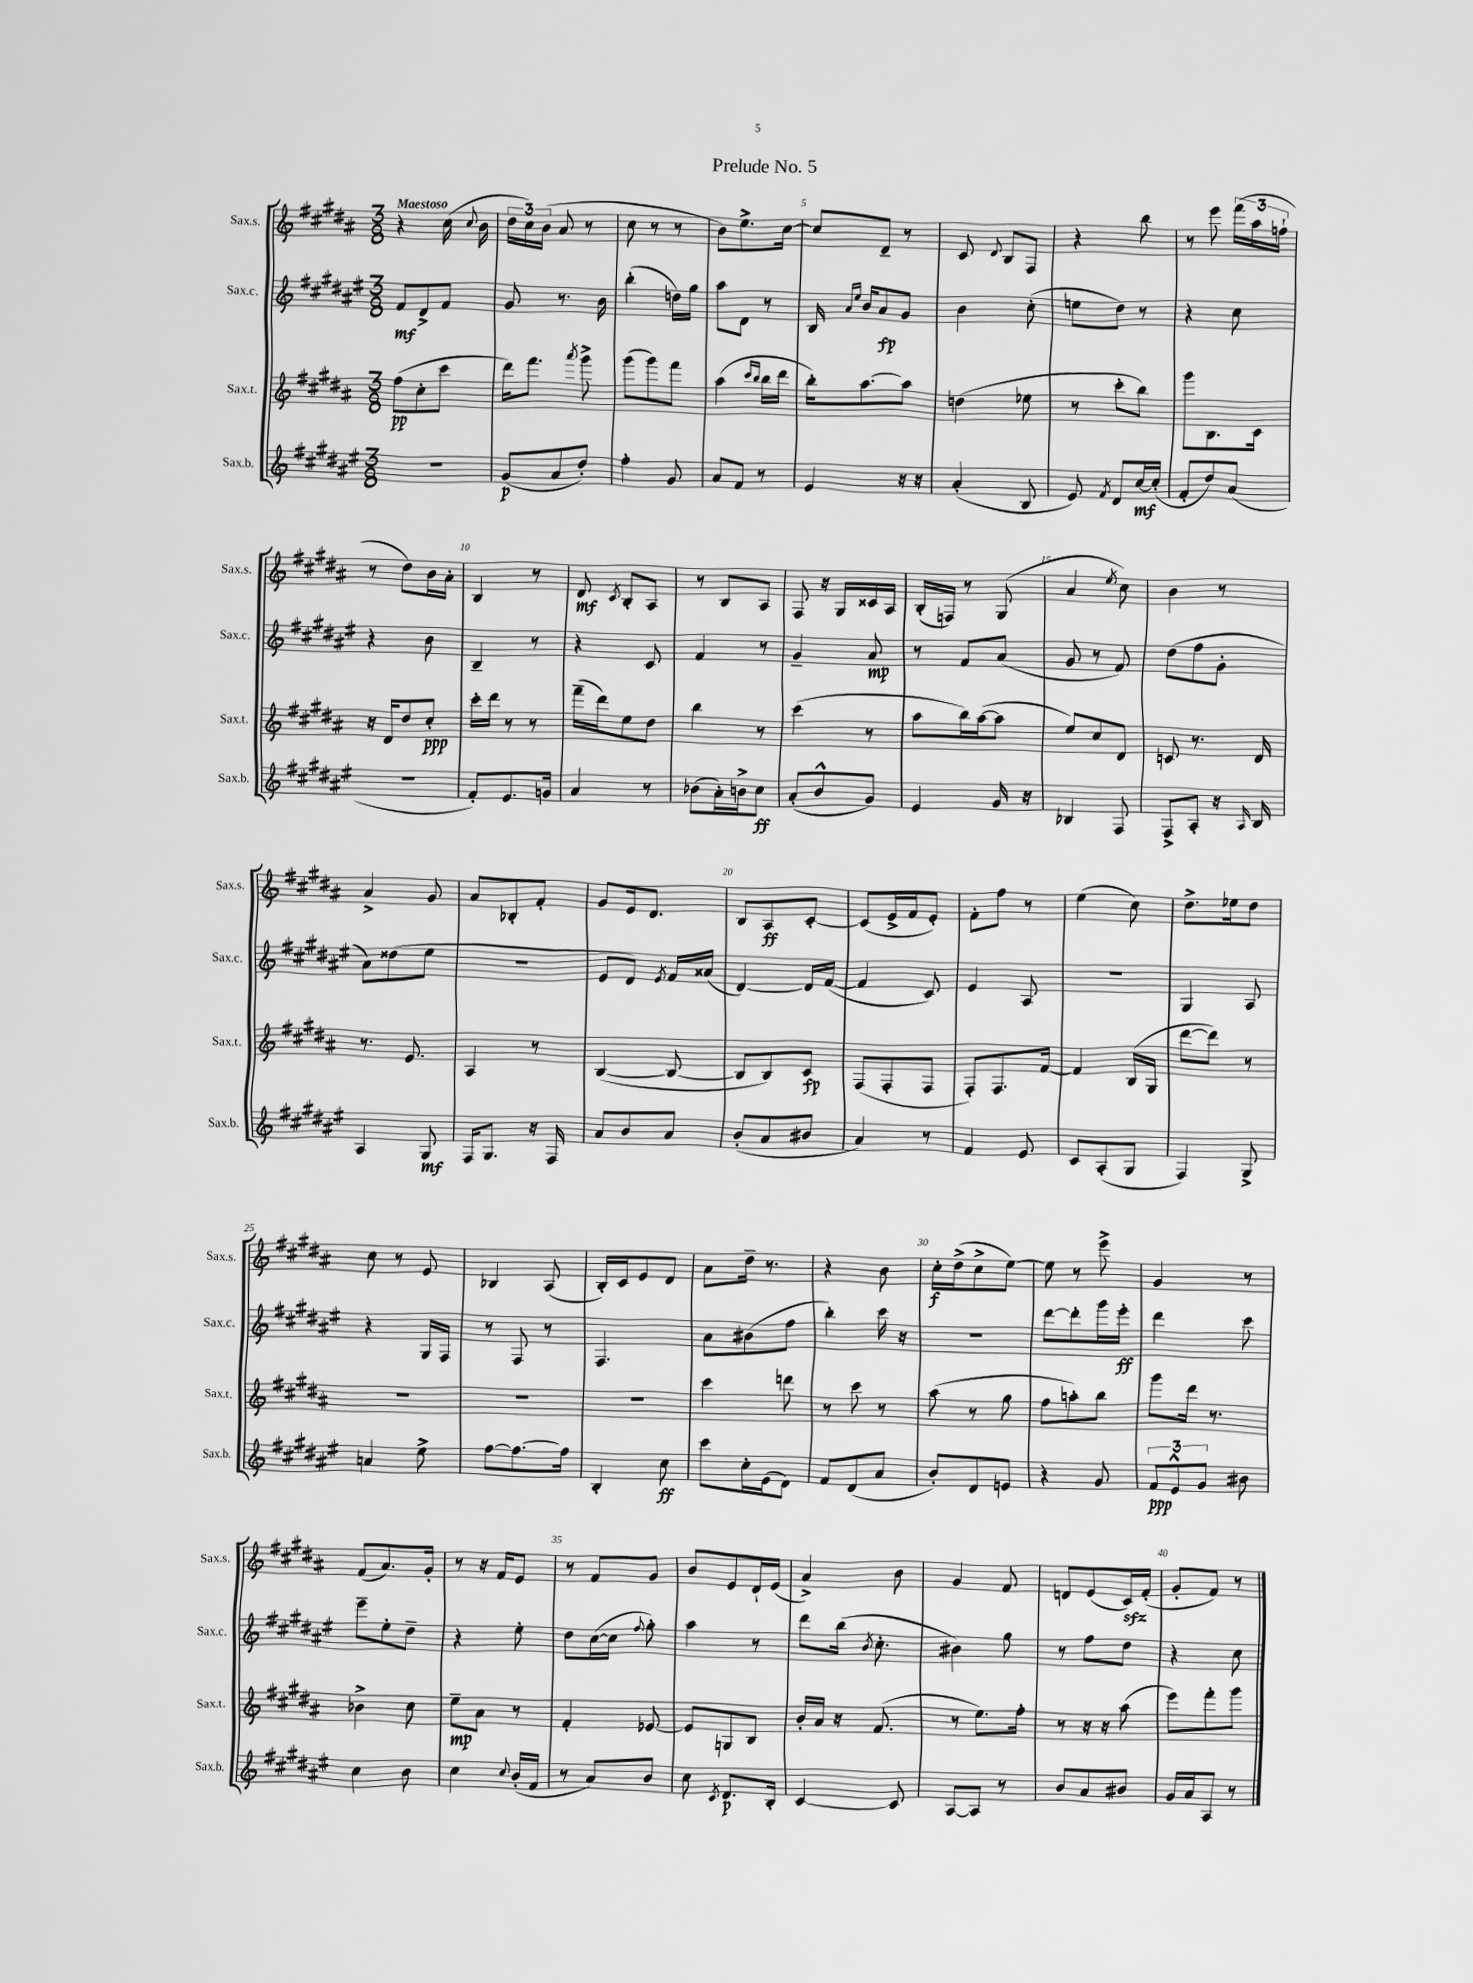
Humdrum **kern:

**kern	**dynam	**kern	**dynam	**kern	**dynam	**kern	**dynam
*part4	*part4	*part3	*part3	*part2	*part2	*part1	*part1
*staff4	*staff4	*staff3	*staff3	*staff2	*staff2	*staff1	*staff1
*I"Sax.b.	*	*I"Sax.t.	*	*I"Sax.c.	*	*I"Sax.s.	*
*I'Sax.b.	*	*I'Sax.t.	*	*I'Sax.c.	*	*I'Sax.s.	*
*clefG2	*	*clefG2	*	*clefG2	*	*clefG2	*
*k[f#c#g#d#a#e#]	*	*k[f#c#g#d#a#]	*	*k[f#c#g#d#a#e#]	*	*k[f#c#g#d#a#]	*
*M3/8	*	*M3/8	*	*M3/8	*	*M3/8	*
=1	=1	=1	=1	=1	=1	=1	=1
!	!	!	!	!	!	!LO:TX:a:B:t=Maestoso	!
4.r	.	(8ff#\L	pp	8f#/L	mf	4r	.
.	.	8cc#'\	.	8d#^/	.	.	.
.	.	8ccc#\J	.	8f#/J	.	(16cc#\	.
.	.	.	.	.	.	8qqcc#/	.
.	.	.	.	.	.	16b\	.
=2	=2	=2	=2	=2	=2	=2	=2
(8g#/L	p	16ddd#\KL)	.	8g#/	.	24dd#\LL	.
.	.	.	.	.	.	24cc#\)	.
.	.	8.fff#\J	.	.	.	.	.
.	.	.	.	.	.	(24b\JJ	.
8a#/	.	.	.	8.r	.	8a#/	.
.	.	8qaaa#/	.	.	.	.	.
8dd#'/J)	.	8ggg#^\	.	.	.	8r	.
.	.	.	.	16b\	.	.	.
=3	=3	=3	=3	=3	=3	=3	=3
4ff#'\	.	(8ggg#\L	.	(4bb'\	.	8cc#\	.
.	.	8ggg#\)	.	.	.	8r	.
8g#/	.	8fff#\J	.	16ddn\LL)	.	8r	.
.	.	.	.	16gg#\JJ	.	.	.
=4	=4	=4	=4	=4	=4	=4	=4
8a#/L	.	(4aa#\	.	8aa#\L	.	8b\L)	.
8f#/J	.	.	.	8d#\J	.	8.ee^\	.
.	.	16qqccc#/LL	.	.	.	.	.
.	.	16qqbb/JJ	.	.	.	.	.
8r	.	16bb\LL	.	8r	.	.	.
.	.	16ddd#\JJ	.	.	.	[16cc#\Jk	.
=5	=5	=5	=5	=5	=5	=5	=5
4e#/	.	16bb'\KL)	.	16B/	.	8cc#/L]	.
.	.	.	.	16qqa#/LL	.	.	.
.	.	.	.	16qqee#/JJ	.	.	.
.	.	[8.aa#\	.	16b/KL	.	.	.
.	.	.	.	8a#/	fp	8d#~/J	.
16r	.	8aa#\J]	.	8g#/J	.	8r	.
16r	.	.	.	.	.	.	.
=6	=6	=6	=6	=6	=6	=6	=6
(4a#'/	.	(4ddn\	.	4b\	.	8c#/	.
.	.	.	.	.	.	8qqd#/	.
.	.	.	.	.	.	8B/L	.
8B/	.	8ee-X\	.	(8cc#'\	.	8F#/J	.
=7	=7	=7	=7	=7	=7	=7	=7
8e#/)	.	8r	.	8een\L	.	4r	.
8qf#/	.	.	.	.	.	.	.
8d#/L	.	8ccc#'\L	.	8dd#\J)	.	.	.
[16cc#/L	mf	8bb\J)	.	8r	.	8bb\	.
(16cc#'/JJ]	.	.	.	.	.	.	.
=8	=8	=8	=8	=8	=8	=8	=8
8f#'/L	.	8ggg#\L	.	4r	.	8r	.
8dd#/)	.	8.B\	.	.	.	8eee\	.
(8a#/J	.	.	.	8cc#\	.	(24fff#\LL	.
.	.	.	.	.	.	24aa#\	.
.	.	16c#\Jk	.	.	.	.	.
.	.	.	.	.	.	24ffn`\JJ	.
!!LO:LB:g=z
=9	=9	=9	=9	=9	=9	=9	=9
4.r	.	16r	.	4r	.	8r	.
.	.	16d#/KL	.	.	.	.	.
.	.	8dd#/	.	.	.	8dd#\L)	.
.	.	8cc#'/J	ppp	8b\	.	16b\L	.
.	.	.	.	.	.	16a#'\JJ	.
=10	=10	=10	=10	=10	=10	=10	=10
8f#'/L)	.	16ccc#'\LL	.	4B~/	.	4B/	.
.	.	16ddd#\JJ	.	.	.	.	.
8.e#/	.	8r	.	.	.	.	.
.	.	8r	.	8r	.	8r	.
16gn/Jk	.	.	.	.	.	.	.
=11	=11	=11	=11	=11	=11	=11	=11
4a#/	.	(16fff#~\LL	.	4r	.	8d#/	mf
.	.	16ddd#\J)	.	.	.	.	.
.	.	.	.	.	.	8qc#/	.
.	.	8ee\	.	.	.	8B'/L	.
8r	.	8dd#\J	.	8c#/	.	8A#/J	.
=12	=12	=12	=12	=12	=12	=12	=12
(8b-X\L	.	4bb\	.	4f#/	.	8r	.
16a#'\L)	.	.	.	.	.	8B/L	.
16bn^\J	.	.	.	.	.	.	.
8cc#\J	ff	8r	.	8r	.	8A#/J	.
=13	=13	=13	=13	=13	=13	=13	=13
(8a#'/L	.	(4ccc#\	.	4g#~/	.	8F#/	.
8b^^/	.	.	.	.	.	16r	.
.	.	.	.	.	.	16G#/LL	.
8g#/J)	.	8r	.	8a#/	mp	16c##X/	.
.	.	.	.	.	.	16A#/JJ	.
=14	=14	=14	=14	=14	=14	=14	=14
4e#/	.	8aa#\L	.	8r	.	(16B'/LL	.
.	.	.	.	.	.	16Fn/JJ)	.
.	.	16bb\L)	.	8f#/L	.	8r	.
.	.	([16aa#\J	.	.	.	.	.
16g#/	.	8aa#\J]	.	(8a#/J	.	(8G#/	.
16r	.	.	.	.	.	.	.
=15	=15	=15	=15	=15	=15	=15	=15
4B-X/	.	8ee/L)	.	8g#/	.	4a#/	.
.	.	8cc#/	.	8r	.	.	.
.	.	.	.	.	.	8qee/	.
8F#/	.	8d#/J	.	8f#/)	.	8cc#\)	.
=16	=16	=16	=16	=16	=16	=16	=16
8F#^/L	.	8cn/	.	(8dd#\L	.	4b\	.
8A#'/J	.	8.r	.	8ff#\	.	.	.
16r	.	.	.	8g#'\J	.	8r	.
16qqA#/	.	.	.	.	.	.	.
16B/	.	16d#/	.	.	.	.	.
!!LO:LB:g=z
=17	=17	=17	=17	=17	=17	=17	=17
4A#/	.	8.r	.	8a#\L)	.	4a#^/	.
.	.	.	.	(8dd##X\	.	.	.
.	.	8.e/	.	.	.	.	.
8G#/	mf	.	.	8ee#\J	.	8g#/	.
=18	=18	=18	=18	=18	=18	=18	=18
16F#/KL	.	4A#/	.	4.r	.	8a#/L	.
8.G#/J	.	.	.	.	.	.	.
.	.	.	.	.	.	8B-X'/	.
16r	.	8r	.	.	.	8f#'/J	.
16F#/	.	.	.	.	.	.	.
=19	=19	=19	=19	=19	=19	=19	=19
8a#/L	.	([4B/	.	8e#/L	.	8g#/L	.
8b/	.	.	.	8d#/J)	.	16e/k	.
.	.	.	.	.	.	8.d#/J	.
.	.	.	.	8qe#/	.	.	.
8a#/J	.	8B/_	.	16f#/LL	.	.	.
.	.	.	.	(16a##X/JJ	.	.	.
=20	=20	=20	=20	=20	=20	=20	=20
(8b'/L	.	8B/L]	.	[4d#/)	.	8B/L	.
8a#/	.	8B/)	.	.	.	8A#/	ff
8b#X/J	.	8c#/J	fp	16d#/LL]	.	[8c#'/J	.
.	.	.	.	([16f#/JJ	.	.	.
=21	=21	=21	=21	=21	=21	=21	=21
4a#/)	.	(8F#/L	.	4f#/]	.	(8c#/L]	.
.	.	8F#'/	.	.	.	16e^/L	.
.	.	.	.	.	.	16f#/J	.
8r	.	8F#/J	.	8c#/)	.	8e'/J)	.
=22	=22	=22	=22	=22	=22	=22	=22
4f#/	.	8F#'/L)	.	4e#/	.	8f#'\L	.
.	.	8.F#/	.	.	.	8ff#\J	.
8e#/	.	.	.	8A#/	.	8r	.
.	.	[16f#/Jk	.	.	.	.	.
=23	=23	=23	=23	=23	=23	=23	=23
8c#/L	.	4f#/]	.	4.r	.	(4ee\	.
(8A#'/	.	.	.	.	.	.	.
8G#/J	.	(16B/LL	.	.	.	8cc#\)	.
.	.	16G#/JJ	.	.	.	.	.
=24	=24	=24	=24	=24	=24	=24	=24
4F#/)	.	[8ddd#\L	.	4G#/	.	8.dd#^\L	.
.	.	8ddd#\J])	.	.	.	.	.
.	.	.	.	.	.	16ee-X\k	.
8G#^/	.	8r	.	8A#/	.	8dd#\J	.
!!LO:LB:g=z
=25	=25	=25	=25	=25	=25	=25	=25
4an/	.	4.r	.	4r	.	8cc#\	.
.	.	.	.	.	.	8r	.
8ee#^\	.	.	.	16G#/LL	.	8e/	.
.	.	.	.	16F#/JJ	.	.	.
=26	=26	=26	=26	=26	=26	=26	=26
[8ff#\L	.	4.r	.	8r	.	4B-X/	.
8.ff#\_	.	.	.	8F#/	.	.	.
.	.	.	.	8r	.	(8A#/	.
16ff#\Jk]	.	.	.	.	.	.	.
=27	=27	=27	=27	=27	=27	=27	=27
4B'/	.	4.r	.	4.F#/	.	16B'/LL)	.
.	.	.	.	.	.	16c#/J	.
.	.	.	.	.	.	8e/	.
8cc#\	ff	.	.	.	.	8d#/J	.
=28	=28	=28	=28	=28	=28	=28	=28
8ccc#\L	.	4ccc#\	.	8a#\L	.	8a#\L	.
16cc#'\L	.	.	.	(8b#X\	.	16dd#~\Jk	.
(16e#\J	.	.	.	.	.	8.r	.
8d#\J)	.	8dddn\	.	8ff#\J	.	.	.
=29	=29	=29	=29	=29	=29	=29	=29
8f#/L	.	8r	.	4bb'\)	.	4r	.
(8d#/	.	8ccc#\	.	.	.	.	.
8a#/J	.	8r	.	16ccc#\	.	8b\	.
.	.	.	.	16r	.	.	.
=30	=30	=30	=30	=30	=30	=30	=30
8b'/L)	.	(8aa#\	.	4.r	.	16cc#'\LL	f
.	.	.	.	.	.	(16dd#^\J	.
8d#/	.	8r	.	.	.	8cc#^\	.
8en/J	.	8gg#\	.	.	.	[8ee\J)	.
=31	=31	=31	=31	=31	=31	=31	=31
4r	.	8ff#\L	.	[8ddd#\L	.	8ee\]	.
.	.	8aan'\)	.	8ddd#'\]	.	8r	.
8g#/	.	8bb\J	.	16ggg#\L	.	8eee^\	.
.	.	.	.	16eee#'\JJ	ff	.	.
=32	=32	=32	=32	=32	=32	=32	=32
12f#/L	ppp	8ggg#\L	.	4ddd#\	.	4g#/	.
12e#^^/	.	.	.	.	.	.	.
.	.	16ddd#\Jk	.	.	.	.	.
12g#/J	.	.	.	.	.	.	.
.	.	8.r	.	.	.	.	.
8b#X\	.	.	.	8ccc#\	.	8r	.
!!LO:LB:g=z
=33	=33	=33	=33	=33	=33	=33	=33
4cc#\	.	4b-X^\	.	8eee#~\L	.	(8f#/L	.
.	.	.	.	8ee#'\	.	8.a#/)	.
8b\	.	8cc#\	.	8dd#~\J	.	.	.
.	.	.	.	.	.	16g#'/Jk	.
=34	=34	=34	=34	=34	=34	=34	=34
4cc#\	.	8ee~\L	mp	4r	.	8r	.
.	.	8a#\J	.	.	.	16r	.
.	.	.	.	.	.	16f#/KL	.
8qqcc#/	.	.	.	.	.	.	.
(16b'/LL	.	8r	.	8ee#'\	.	8e/J	.
16f#/JJ	.	.	.	.	.	.	.
=35	=35	=35	=35	=35	=35	=35	=35
8r	.	4f#'/	.	8dd#\L	.	8r	.
8a#/L)	.	.	.	([16cc#\L	.	8f#/L	.
.	.	.	.	16cc#\JJ]	.	.	.
.	.	.	.	8qqff#/	.	.	.
8b/J	.	[8e-X/	.	8gg#'\)	.	8g#/J	.
=36	=36	=36	=36	=36	=36	=36	=36
8cc#\	.	8e-/L]	.	4aa#\	.	8b/L	.
8qc#/	.	.	.	.	.	.	.
8.d#/L	p	8Gn/	.	.	.	8e/	.
.	.	8B/J	.	8r	.	16d#`/L	.
16B'/Jk	.	.	.	.	.	(16e/JJ	.
=37	=37	=37	=37	=37	=37	=37	=37
[4c#/	.	16b'/LL	.	8ddd#\L	.	4a#^/)	.
.	.	16a#/JJ	.	.	.	.	.
.	.	16r	.	(16bb\Jk	.	.	.
.	.	.	.	8qb/	.	.	.
.	.	(8.f#/	.	8.cc#'\	.	.	.
8c#/]	.	.	.	.	.	8b\	.
=38	=38	=38	=38	=38	=38	=38	=38
[8A#/L	.	8r	.	4b#X\)	.	4g#/	.
8A#/J]	.	8.ee\L)	.	.	.	.	.
8r	.	.	.	8gg#\	.	8f#/	.
.	.	16ff#'\Jk	.	.	.	.	.
=39	=39	=39	=39	=39	=39	=39	=39
8b/L	.	8r	.	8r	.	8dn/L	.
8a#/	.	16r	.	8ff#\L	.	(8e/	.
.	.	16r	.	.	.	.	.
8b#X/J	.	(8aa#\	.	8dd#\J	.	16c#zz/L)	.
.	.	.	.	.	.	(16f#'/JJ	.
=40	=40	=40	=40	=40	=40	=40	=40
16g#/LL	.	8eee\L)	.	4r	.	8g#'/L	.
16a#/J	.	.	.	.	.	.	.
8A#/J	.	8fff#'\	.	.	.	8f#/J)	.
8r	.	8ggg#\J	.	8cc#\	.	8r	.
==	==	==	==	==	==	==	==
*-	*-	*-	*-	*-	*-	*-	*-
